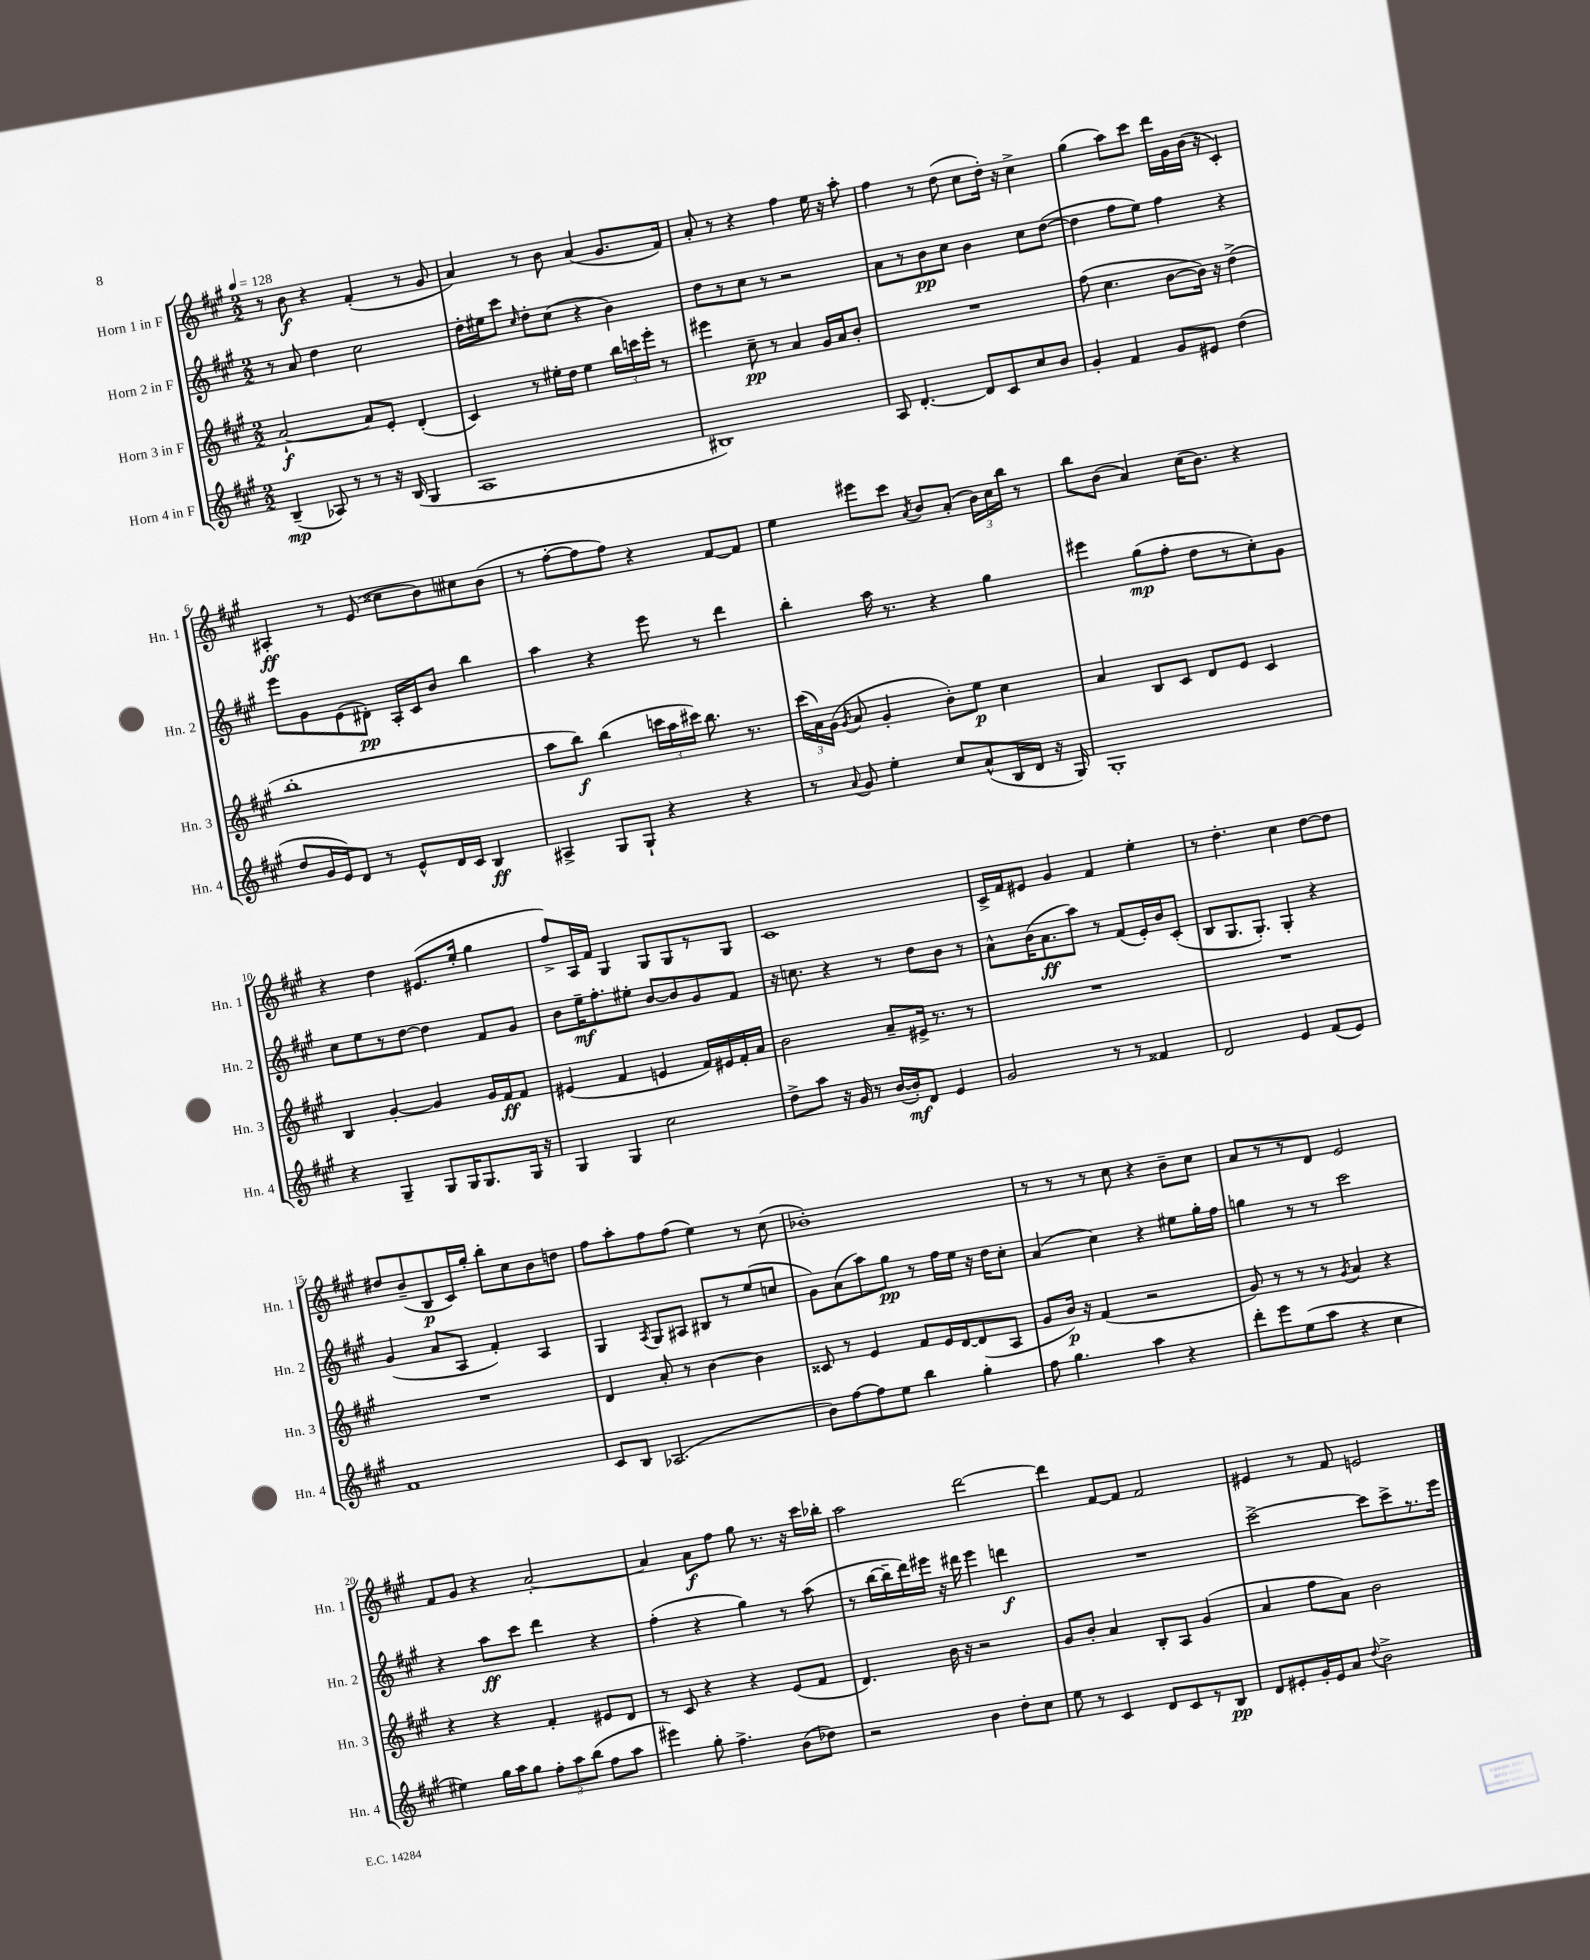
<<
\new StaffGroup <<
\new Staff = "s0" \with { instrumentName = "Horn 1 in F" shortInstrumentName = "Hn. 1" } {
    \clef treble \key a \major \numericTimeSignature \time 2/2 \tempo 4 = 128
    \autoBeamOff r8 b'8\f r4 fis'4-.( r8 gis'8 |
    a'4) r8 b'8 a'4( gis'8.[ fis'16]) |
    a'8-. r8 r4 fis''4 e''16 r16 a''8-. |
    fis''4 r8 d''8( cis''8[ d''16]-.) r16 cis''4-> |
    gis''4( a''8[) cis'''8] d'''16[ gis'16 b'16]( r16 cis'4-.) |
    ais4-.\ff r8 e'8( cisis''8[ b'8) cis''8 b'8]( |
    r8 fis''8[~-. fis''8 fis''8]) r4 fis'8[~ fis'8] |
    e''4 eis'''8[ cis'''8] \acciaccatura { a'8 } b'8[ a'8]-.( \tuplet 3/2 { b'16[) cis''16 b''16] } r8 |
    b''8[ b'8]( a'4) cis''16[( b'8.]) r4 |
    r4 d''4 eis'8.[( e''16]-. gis''4 |
    fis''8[->) a16 fis'16] gis4 gis8[ gis8 r8 gis8] |
    cis'1 |
    cis'16[-> fis'16 eis'8] gis'4 fis'4 e''4-. |
    r8 d''4.-. cis''4 d''8[~ d''8] |
    dis''8[ b'8--( b8\p cis'16) gis''16]-. b''8[-. cis''8 b'8 d''8] |
    fis''8[ a''8-. fis''8 fis''8]( e''4) r8 cis''8( |
    bes'1-.) |
    r8 r8 r8 cis''8 r4 b'8[-- cis''8] |
    a'8[ r8 r8 d'8] e'2 |
    fis'8[ gis'8] r4 a'2~-. |
    a'4 a'8[\f fis''8] gis''8 r8. r16 cis'''16[ bes''16]-. |
    a''2 d'''2~ |
    d'''4 fis'8[~ fis'8] fis'2 |
    eis'4 r8 fis'8 e'2 \bar "|." |
}
\new Staff = "s1" \with { instrumentName = "Horn 2 in F" shortInstrumentName = "Hn. 2" } {
    \clef treble \key a \major \numericTimeSignature \time 2/2
    \autoBeamOff r8 a'8 d''4 cis''2 |
    d''16[-. eis''16 cis'''8] \grace { cis''16 } d''8[-. cis''8]( r4 b'4) |
    d''8[ r8 cis''8] r8 r2 |
    a'8[ r8 b'8\pp cis''8] b'4 cis''8[ d''8]~( |
    d''4 fis''8[ e''8]) fis''4 r4 |
    e'''8[ gis'8 e'8( dis'8]-.\pp) a16[-. cis'16 b'8] b''4 |
    a''4 r4 e'''8 r8 d'''4 |
    b''4-. a''16 r8. r4 gis''4 |
    eis'''4 gis''8[\mp( fis''8]-. d''8[ r8 cis''8-.) gis'8] |
    cis''8[ e''8 r8 d''8]~ d''4 fis'8[ gis'8] |
    b'8[ e''16--\mf fis''8.-. eis''8]-. b'8[~ b'8 gis'8 fis'8] |
    r16 c''8. r4 r8 d''8[ b'8] r8 |
    a'8[-^ b'16( a'8.\ff a''8]) r8 fis'8[( e'16-.) b'16 cis'8]-.( |
    b8[ gis8. gis8.]-.) gis4-. r4 |
    gis'4( a'8[ a8] fis'4-.) a4 |
    gis4 \acciaccatura { a8 } gis8[ ais8] bis8[ r8 e''8( c''8] |
    gis'8[) a'8( a''8) gis''8]\pp r8 fis''16[ e''16] r16 d''16[ cis''8]-. |
    a'4( cis''4) r4 eis''8[ gis''16-. fis''16] |
    g''4 r8 r8 cis'''2 |
    r4 a''8[\ff cis'''8] d'''4 r4 |
    fis''4-.( r4 gis''4) r8 a''8( |
    r8 b''16[~ b''16-- d'''16) eis'''16] r16 dis'''16 eis'''4 d'''4\f |
    R1 |
    cis'''2~-> cis'''8[ cis'''8-> r8. e'''16] \bar "|." |
}
\new Staff = "s2" \with { instrumentName = "Horn 3 in F" shortInstrumentName = "Hn. 3" } {
    \clef treble \key a \major \numericTimeSignature \time 2/2
    \autoBeamOff a'2~-!\f a'8[ e'8]-. d'4-.( |
    cis'4) r8 eis''16[-. d''16] eis''4 \tuplet 3/2 { b''16[ c'''16 e'''16]-. } r8 |
    eis'''4 cis''8--\pp r8 a'4 gis'16[ a'16 b'8]-. |
    R1 |
    fis''8( cis''4. b'8[~ b'16]) r16 d''4->( |
    b''1-. |
    a''8[ b''8]\f) b''4( \tuplet 3/2 { c'''16[ a''16 cis'''16]) } b''8. r8. |
    \tuplet 3/2 { cis'''16[( a'16) gis'16]( } \acciaccatura { gis'8 } a'8 gis'4-. b'8[-.) e''8]\p cis''4 |
    a'4 b8[ cis'8] d'8[ e'8] cis'4 |
    b4 gis'4~-. gis'4 gis'16[ fis'16\ff fis'8] |
    eis'4( fis'4 e'4 fis'16[) eis'16 fis'16-. a'16] |
    b'2 a'8[-- eis'16]-> r8. r8 |
    R1 |
    R1 |
    R1 |
    d'4 a'8-. r8 b'4~ b'4 |
    cisis'8 r8 e'4 fis'8[ e'16 d'16~ d'8( a8] |
    gis'8[ b'16]\p) r16 fis'4( r2 |
    gis'8) r8 r8 r8 \acciaccatura { gis'8 } a'4 r4 |
    r4 r4 fis'4-. eis'8[ d'8] |
    r8 cis'8 r4 r4 e'8[( fis'8] |
    d'4.) b'16 r16 r2 |
    gis'8[ b'8]-. a'4 b8[-. a8] gis'4( |
    a'4 fis''8[ a'8]) b'2 \bar "|." |
}
\new Staff = "s3" \with { instrumentName = "Horn 4 in F" shortInstrumentName = "Hn. 4" } {
    \clef treble \key a \major \numericTimeSignature \time 2/2
    \autoBeamOff b4--\mp( aes8) r8 r8 r16 b16( gis4 |
    a1 |
    bis1) |
    a8 d'4.~-. d'8[ cis'8 cis''8 b'8] |
    gis'4-. fis'4 gis'8[ eis'8] d''4( |
    d''8[ gis'16 e'16) d'8] r8 e'8[-^ d'16 cis'16] b4\ff |
    ais4-> gis8[ gis8]-! r4 r4 |
    r8 \appoggiatura { a'8 } gis'8 e''4-. cis''8[ a'8-^( b16 d'16] r16 gis16) |
    gis1-. |
    r4 gis4-- gis8[ gis16 gis8. gis16] r16 |
    gis4 gis4 cis''2 |
    d''8[-> a''8] r16 gis'16 r8 b'16[~( b'16-.\mf) d'8] e'4 |
    gis'2 r8 r8 fisis'4 |
    d'2 e'4 fis'8[( e'8]) |
    fis'1 |
    cis'8[ b8] aes2.( |
    b'8[) fis''8~ fis''8 e''8] b''4 gis''4-. |
    fis''8 gis''4. a''4 r4 |
    d'''8[-. e'''8 e''8( a''8] r4 cis''4 |
    eis''4) gis''16[ a''16 gis''8] \tuplet 3/2 { fis''8[-. a''8 b''8]( } fis''8[ a''8] |
    eis'''4) gis''8-. fis''4.-> b'8[( des''8]) |
    r2 b'4 d''8[-. cis''8] |
    e''8 r8 cis'4 d'8[ cis'8 r8 b8]\pp |
    d'8[ eis'8-. gis'16-. eis'16 a'8] \appoggiatura { d''8 } b'2-> \bar "|." |
}
>>
>>
